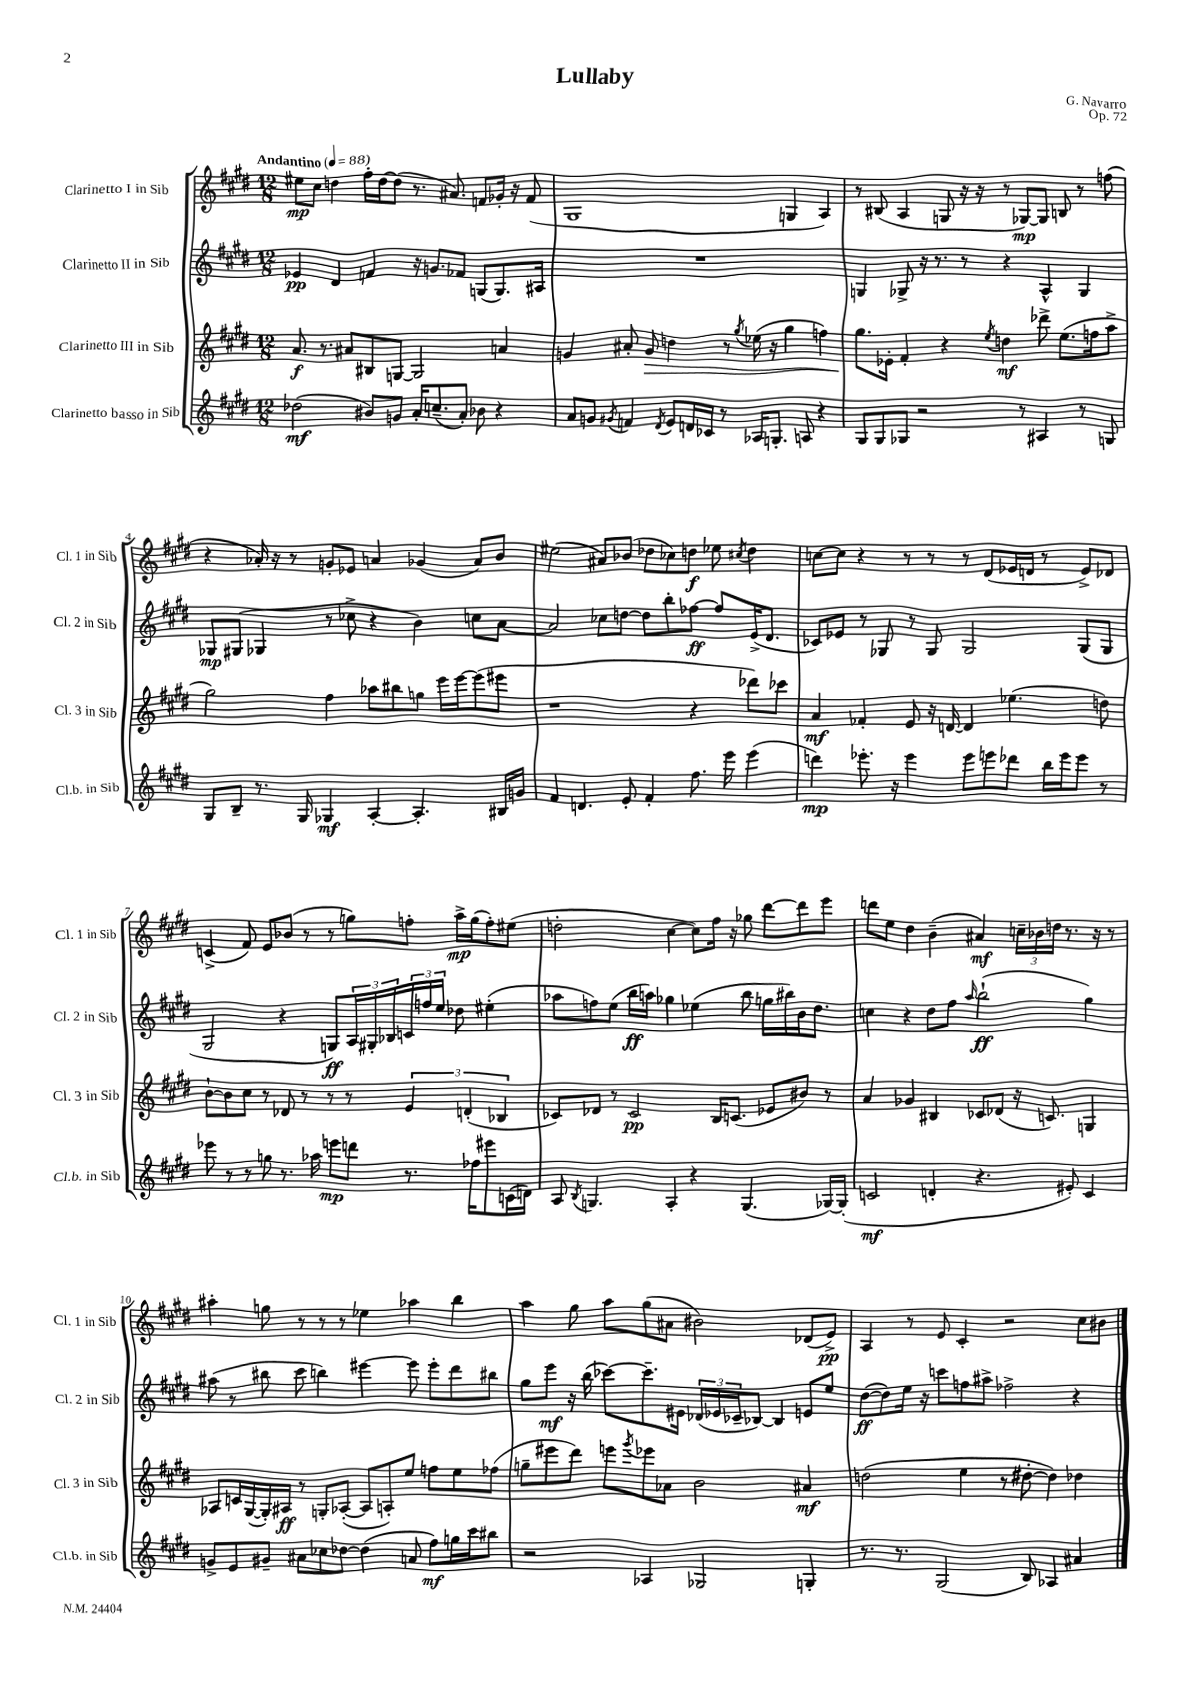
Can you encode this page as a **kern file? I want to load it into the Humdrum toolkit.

**kern	**kern	**kern	**kern
*staff4	*staff3	*staff2	*staff1
*clefG2	*clefG2	*clefG2	*clefG2
*k[f#c#g#d#]	*k[f#c#g#d#]	*k[f#c#g#d#]	*k[f#c#g#d#]
*M12/8	*M12/8	*M12/8	*M12/8
*MM88	*MM88	*MM88	*MM88
(2dd-	8.a	4e-	8ee#
.	.	.	8cc#
.	8.r	.	.
.	.	4d#	4dd
.	8a#	.	.
8b#)	8B#	4f	16ff#'
.	.	.	[16dd
8g	[8G	.	(8dd]
16a'	2G]	16r	8.r
(8.cc~	.	8.g	.
.	.	.	8.a#)
8a')	.	8f-	.
8b-	.	(8G	8f
4r	4a	8.G)	16g-'
.	.	.	16r
.	.	.	(8f
.	.	16A#	.
=	=	=	=
8a	4g	1.r	1G#
8g	.	.	.
8qg#	.	.	.
4f	8a#'	.	.
.	8g	.	.
8qd#	.	.	.
8e	4dd	.	.
16d	.	.	.
16c-	.	.	.
8r	8r	.	.
.	8qgg#	.	.
16A-	(16ee-	.	.
8.G'	16r	.	.
.	4gg#	.	4G
8A	.	.	.
4r	4ff)	.	4A)
=	=	=	=
8G#	8.gg#	4G	8r
8G#	.	.	(8B#
.	16e-'	.	.
8G-	4f#'	8G-^	4A
2r	.	16r	.
.	.	8.r	.
.	4r	.	8G
.	.	8r	16r
.	.	.	16r
.	8qee	.	.
.	4dd	4r	8r
8r	.	.	[8G-)
4A#	8ddd-^	4A^^	8G-]
.	(8.ee	.	8B
8r	.	4G-	8r
.	16ff	.	.
8G	8aa^	.	(8ff
=	=	=	=
8G#	2gg#)	8G-	4r
8B~	.	(8G#	.
8.r	.	4G-	16a-')
.	.	.	16r
.	.	.	8r
16G#	.	.	.
4G-	4ff#	8r	8g'
.	.	8cc-^	8e-
[4A'	8aa-	4r	4a
.	8bb#	.	.
4.A']	8gg	4b)	(4g-
.	16eee	.	.
.	[16eee	.	.
.	(8eee]	8cc	8a)
16B#	8eee#	[8a	8b
16g	.	.	.
=	=	=	=
4f#	1r	2a]	(2ee#
4.d	.	.	.
.	.	8cc-	8a#)
8e'	.	[8dd	(8b-
4f#'	.	8dd]	8dd-
.	.	8bb'	8cc-)
8.ff#	4r	[8ff-	8dd
.	.	8ff-]	8ee-
16eee	.	.	.
.	.	.	8qcc#
(4eee	8ddd-)	(16e^	4dd
.	.	8.d#	.
.	8ccc-	.	.
=	=	=	=
4ddd)	4a	8c-)	[8cc
.	.	8e-	8cc]
8.eee-'	4f-'	8r	4r
.	.	8G-	.
16r	.	.	.
4eee-	8e	8r	8r
.	16r	8G-	8r
.	[16d	.	.
8eee-	4d]	2G-	8r
8eee	.	.	(8d#
8ddd-	(4.ee-	.	16e-
.	.	.	16d
16bb	.	.	8r
16eee	.	.	.
8eee	.	(8G-	8e-^)
8r	8dd)	8G-	8d-
=	=	=	=
8eee-	[8b`	2G#	(4c^
8r	8b]	.	.
8r	8cc#	.	8f#)
8gg	8r	.	8e
8.r	8d-	4r	(8b-
.	8r	.	8r
16aa-	.	.	.
8eee	8r	8G)	8r
8ddd	8r	24A	8gg)
.	.	24G#'	.
.	.	24B-	.
8.r	6e	24c	8ff'
.	.	24ff	.
.	.	24ee	.
.	.	8dd-	16aa^
.	(6d'	.	.
16ff-	.	.	(16gg
8eee#	.	(4ee#'	8ff')
.	6B-	.	.
(16c	.	.	(8ee#
16d)	.	.	.
=	=	=	=
8A	8c-)	8aa-	2dd'
8qB	.	.	.
4.G	8d-	8ff)	.
.	8r	(8ee	.
.	2c-	16bb	.
.	.	16aa)	.
4A'	.	4gg-	[4cc#
4r	.	(4ee-	8cc#])
.	16B	.	16ff#
.	(8.c	.	16r
(4.G	.	8bb	8gg-
.	8e-	16gg	[8ddd#
.	.	16bb#)	.
.	8b#)	16b	8ddd#]
.	.	8.dd#	.
[16G-)	8r	.	8eee
(16G-']	.	.	.
=	=	=	=
2c	4a	4cc	8ddd
.	.	.	8ee
.	4g-	4r	4dd#
4d'	4B#	8dd#	(4b~
.	.	8ff#	.
.	.	16qqaa	.
4.r	8c-	(2bb`	4a#)
.	(8d-	.	.
.	16r	.	24cc~
.	.	.	24b-
.	8.c)	.	.
.	.	.	24dd
8e#')	.	.	8.r
4c	4G	4gg#)	.
.	.	.	16r
.	.	.	8r
=	=	=	=
8g^	8A-	(8aa#	4aa#'
8e	16c	8r	.
.	([16G#	.	.
8g#~	16G#'])	8bb#	8gg
.	16A#	.	.
8a#	8r	8ccc#	8r
8cc-	8G'	4bb)	8r
[8dd-	([8A-'	.	8r
(4dd-]	8A-]	[4eee#	4ee-
.	8A')	.	.
8a	8ee	8eee#]	4aa-
8ff#)	8ff	8eee#'	.
16gg	8ee	8ddd#	4bb
16ccc#	.	.	.
8bb#	(8ff-	8bb#	.
=	=	=	=
2r	8gg~	8gg#	4aa
.	8eee#	8eee	.
.	8ddd#)	16r	8gg#
.	.	(16bb	.
.	8eee	[8ccc-)	8aa
.	8qggg#	.	.
4A-	8eee-	8.ccc-~]	(8gg#
.	8a-	.	8a#
.	.	16e#	.
2G-	2b	(24d-	2b#)
.	.	24e-	.
.	.	24c-~	.
.	.	[8B-)	.
.	.	4B-]	.
4G'	4a#	8e	(8d-
.	.	8ee	8e^)
=	=	=	=
8.r	(2dd	([8dd#	4A
.	.	8dd#])	.
8.r	.	.	.
.	.	16ee	8r
.	.	16r	.
(2G#	.	8ccc	8e
.	4ee	8ff	4c#'
.	.	8aa#^	.
.	8r	2ff-^	2r
8B)	[8dd#'	.	.
4A-	4dd#])	.	.
4a#	4dd-	4r	8cc#
.	.	.	8b#
==	==	==	==
*-	*-	*-	*-
